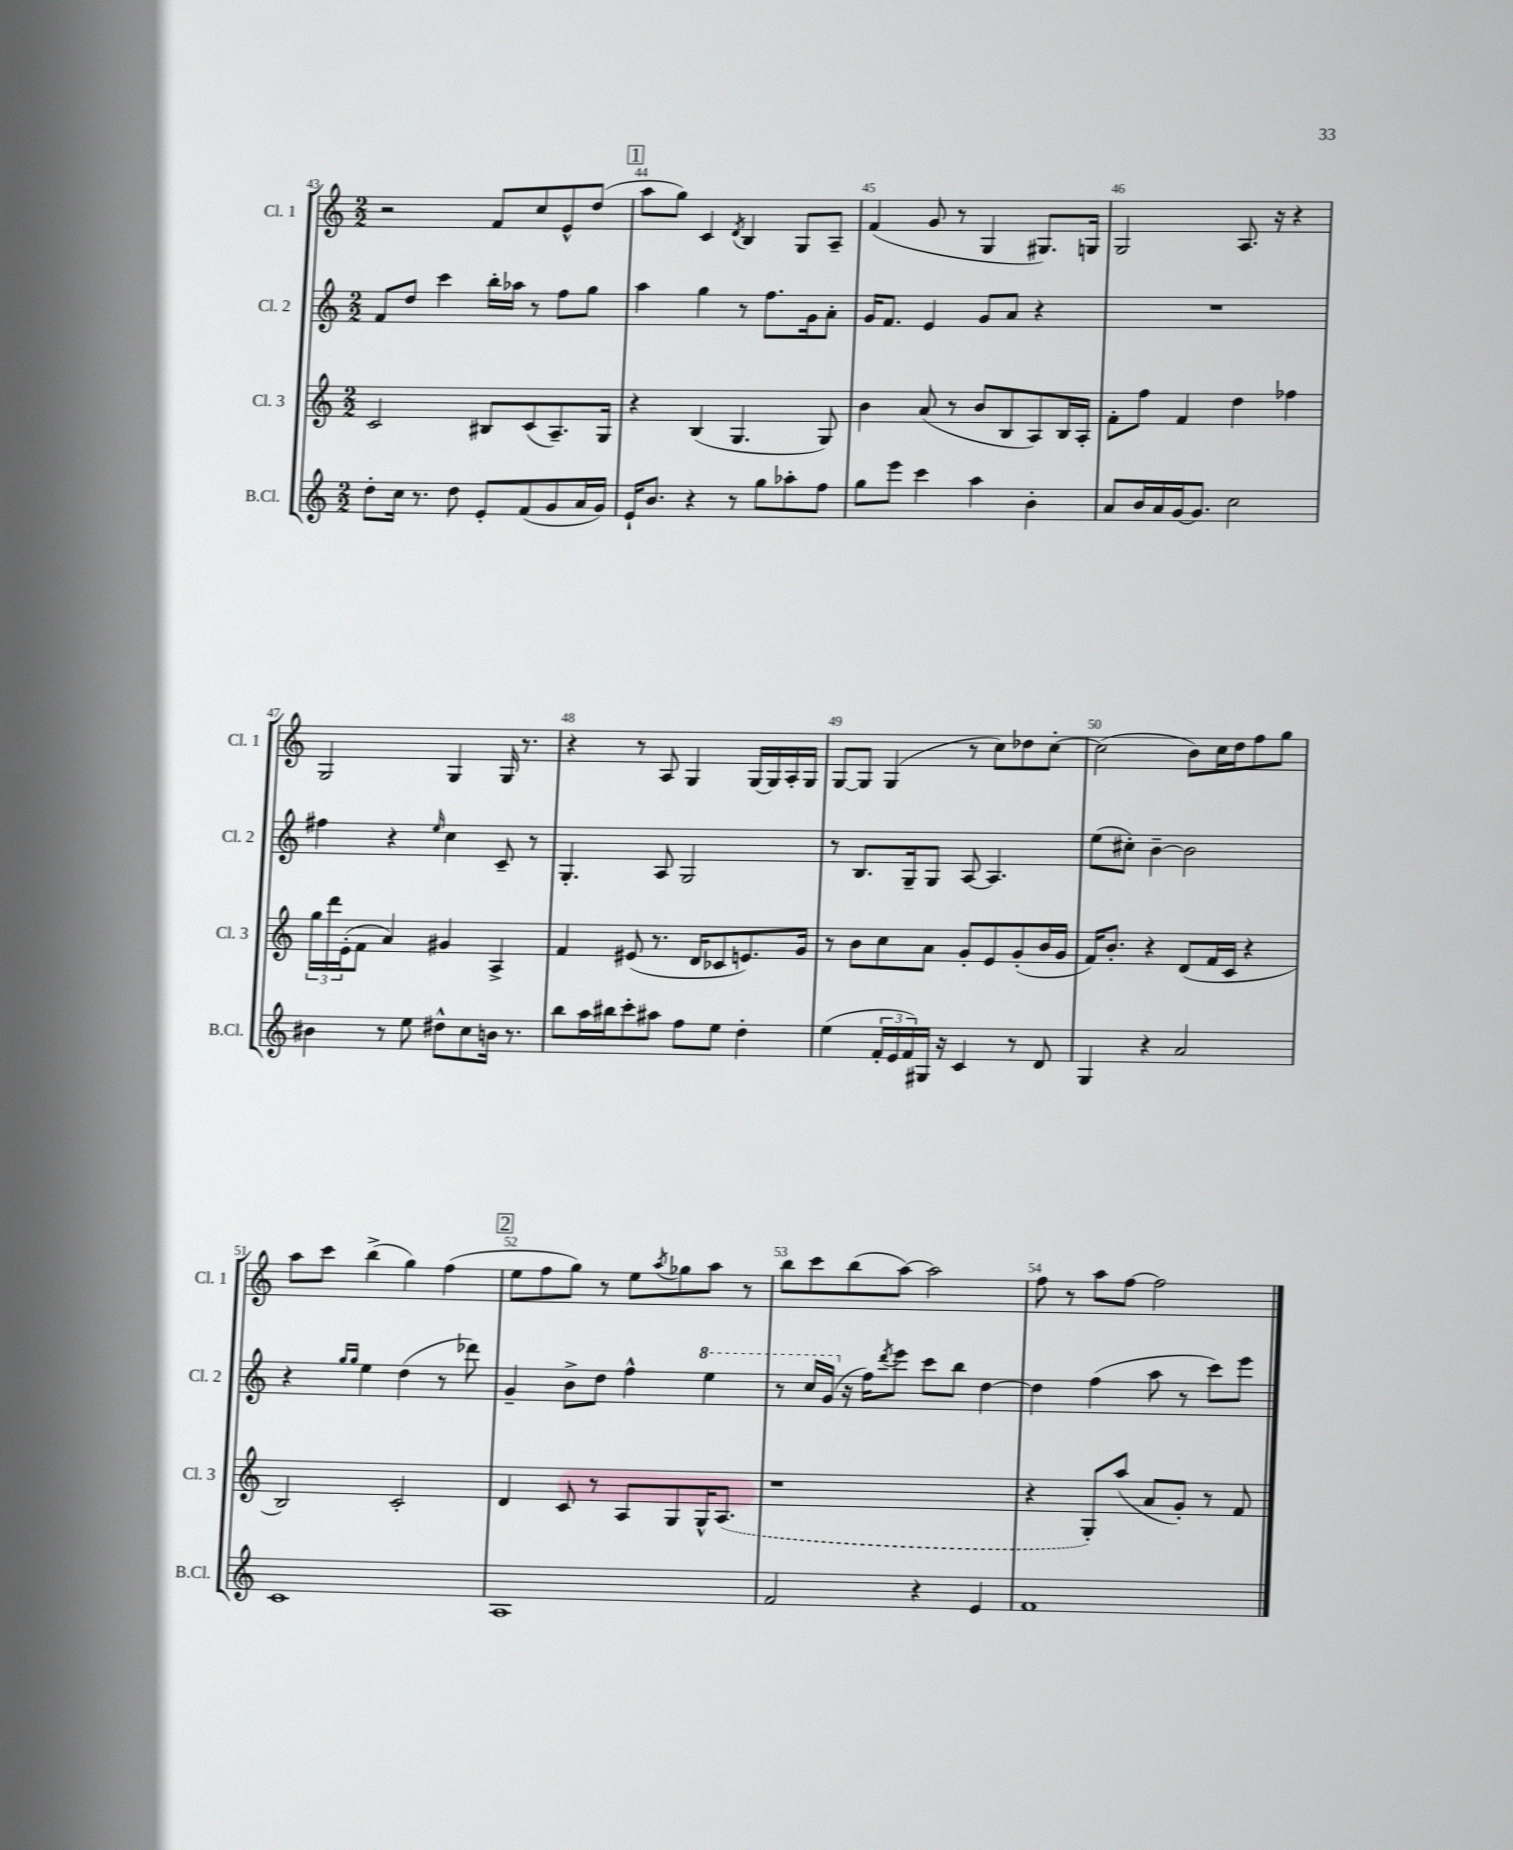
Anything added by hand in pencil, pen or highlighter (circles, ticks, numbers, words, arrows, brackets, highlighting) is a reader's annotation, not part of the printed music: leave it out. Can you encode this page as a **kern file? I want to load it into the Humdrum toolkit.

**kern	**kern	**kern	**kern
*staff4	*staff3	*staff2	*staff1
*clefG2	*clefG2	*clefG2	*clefG2
*k[]	*k[]	*k[]	*k[]
*M2/2	*M2/2	*M2/2	*M2/2
8dd'	2c	8f	2r
16cc	.	8dd	.
8.r	.	.	.
.	.	4ccc	.
8dd	.	.	.
8e'	8B#	16bb'	8f
.	.	16aa-	.
(8f	(8c	8r	8cc
8g	8.A~)	8ff	8e^^
16a	.	8gg	(8dd
16g)	16G	.	.
=	=	=	=
16e`	4r	4aa	8aa
8.b	.	.	.
.	.	.	8gg)
4r	(4B	4gg	4c
.	.	.	8qd
8r	4.G	8r	4B
8gg	.	8.ff	.
8aa-'	.	.	8G
.	.	16g	.
8ff	8G)	8a'	8A~
=	=	=	=
8gg	4b	16g	(4f
.	.	8.f	.
8eee	.	.	.
4ccc	(8a	4e	8g
.	8r	.	8r
4aa	8b	8g	4G
.	8B	8a	.
4b'	8A)	4r	8.G#)
.	16B	.	.
.	16A'	.	16G
=	=	=	=
8a	8f'	1r	2G
16b	8ff	.	.
16a	.	.	.
[16g	4f	.	.
8.g]	.	.	.
2cc	4dd	.	8.A
.	.	.	16r
.	4ff-	.	4r
=	=	=	=
4b#	24gg	4ff#	2G
.	24ddd	.	.
.	(24e'	.	.
.	8f	.	.
8r	4a)	4r	.
8ee	.	.	.
.	.	16qqee	.
8dd#^^	4g#	4cc	4G
8cc	.	.	.
16b	4A^	8c~	16G
8.r	.	.	8.r
.	.	8r	.
=	=	=	=
8bb	4f	4.G'	4r
16aa	.	.	.
16bb#	.	.	.
8ccc'	(8e#	.	8r
8aa#	8.r	8A	8A
8ff	.	2G	4G
.	16d	.	.
8ee	8c-	.	.
4dd'	8.e)	.	[16G
.	.	.	16G]
.	.	.	16A'
.	16g	.	16G
=	=	=	=
(4ee	8r	8r	[8G
.	8b	8.B	8G]
24f'	8cc	.	(4G
24e	.	.	.
.	.	16G~	.
24f)	.	.	.
16G#	8a	8G	.
16r	.	.	.
4c	8g'	[8A	8r
.	8e	4.A]	8cc)
8r	(8g'	.	8dd-
8d	16b	.	[8cc'
.	16g	.	.
=	=	=	=
4G	16f)	(8ee	(2cc]
.	8.b'	.	.
.	.	8cc#')	.
4r	4r	[4b~	.
2a	(8d	2b]	8b)
.	16f	.	16cc
.	16c	.	16dd
.	4r	.	8ff
.	.	.	8gg
=	=	=	=
1c	2B)	4r	8aa
.	.	.	8ccc
.	.	16qqgg	.
.	.	16qqgg	.
.	.	4ee	(4bb^
.	2c'	(4dd	4gg)
.	.	8r	(4ff
.	.	8ddd-)	.
=	=	=	=
1A	4d	4g~	8ee
.	.	.	8ff
.	8c	8b^	8gg)
.	8r	8dd	8r
.	8A	4ff^^	8ee
.	.	.	8qaa
.	8G	.	8gg-
.	16G^^	4eee	8aa
.	(8.A	.	.
.	.	.	8r
=	=	=	=
2f	1r	8r	8bb
.	.	16ccc	8ccc
.	.	(16gg	.
.	.	16r	(8bb
.	.	16ff)	.
.	.	8qddd	.
.	.	8eee	[8aa)
4r	.	8ccc	2aa]
.	.	8bb	.
4e	.	[4dd	.
=	=	=	=
1f	4r	4dd]	8ff
.	.	.	8r
.	8G')	(4ff	8aa
.	(8aa	.	[8ff
.	8a	8aa	2ff]
.	8g')	8r	.
.	8r	8ccc)	.
.	8f	8eee	.
==	==	==	==
*-	*-	*-	*-
